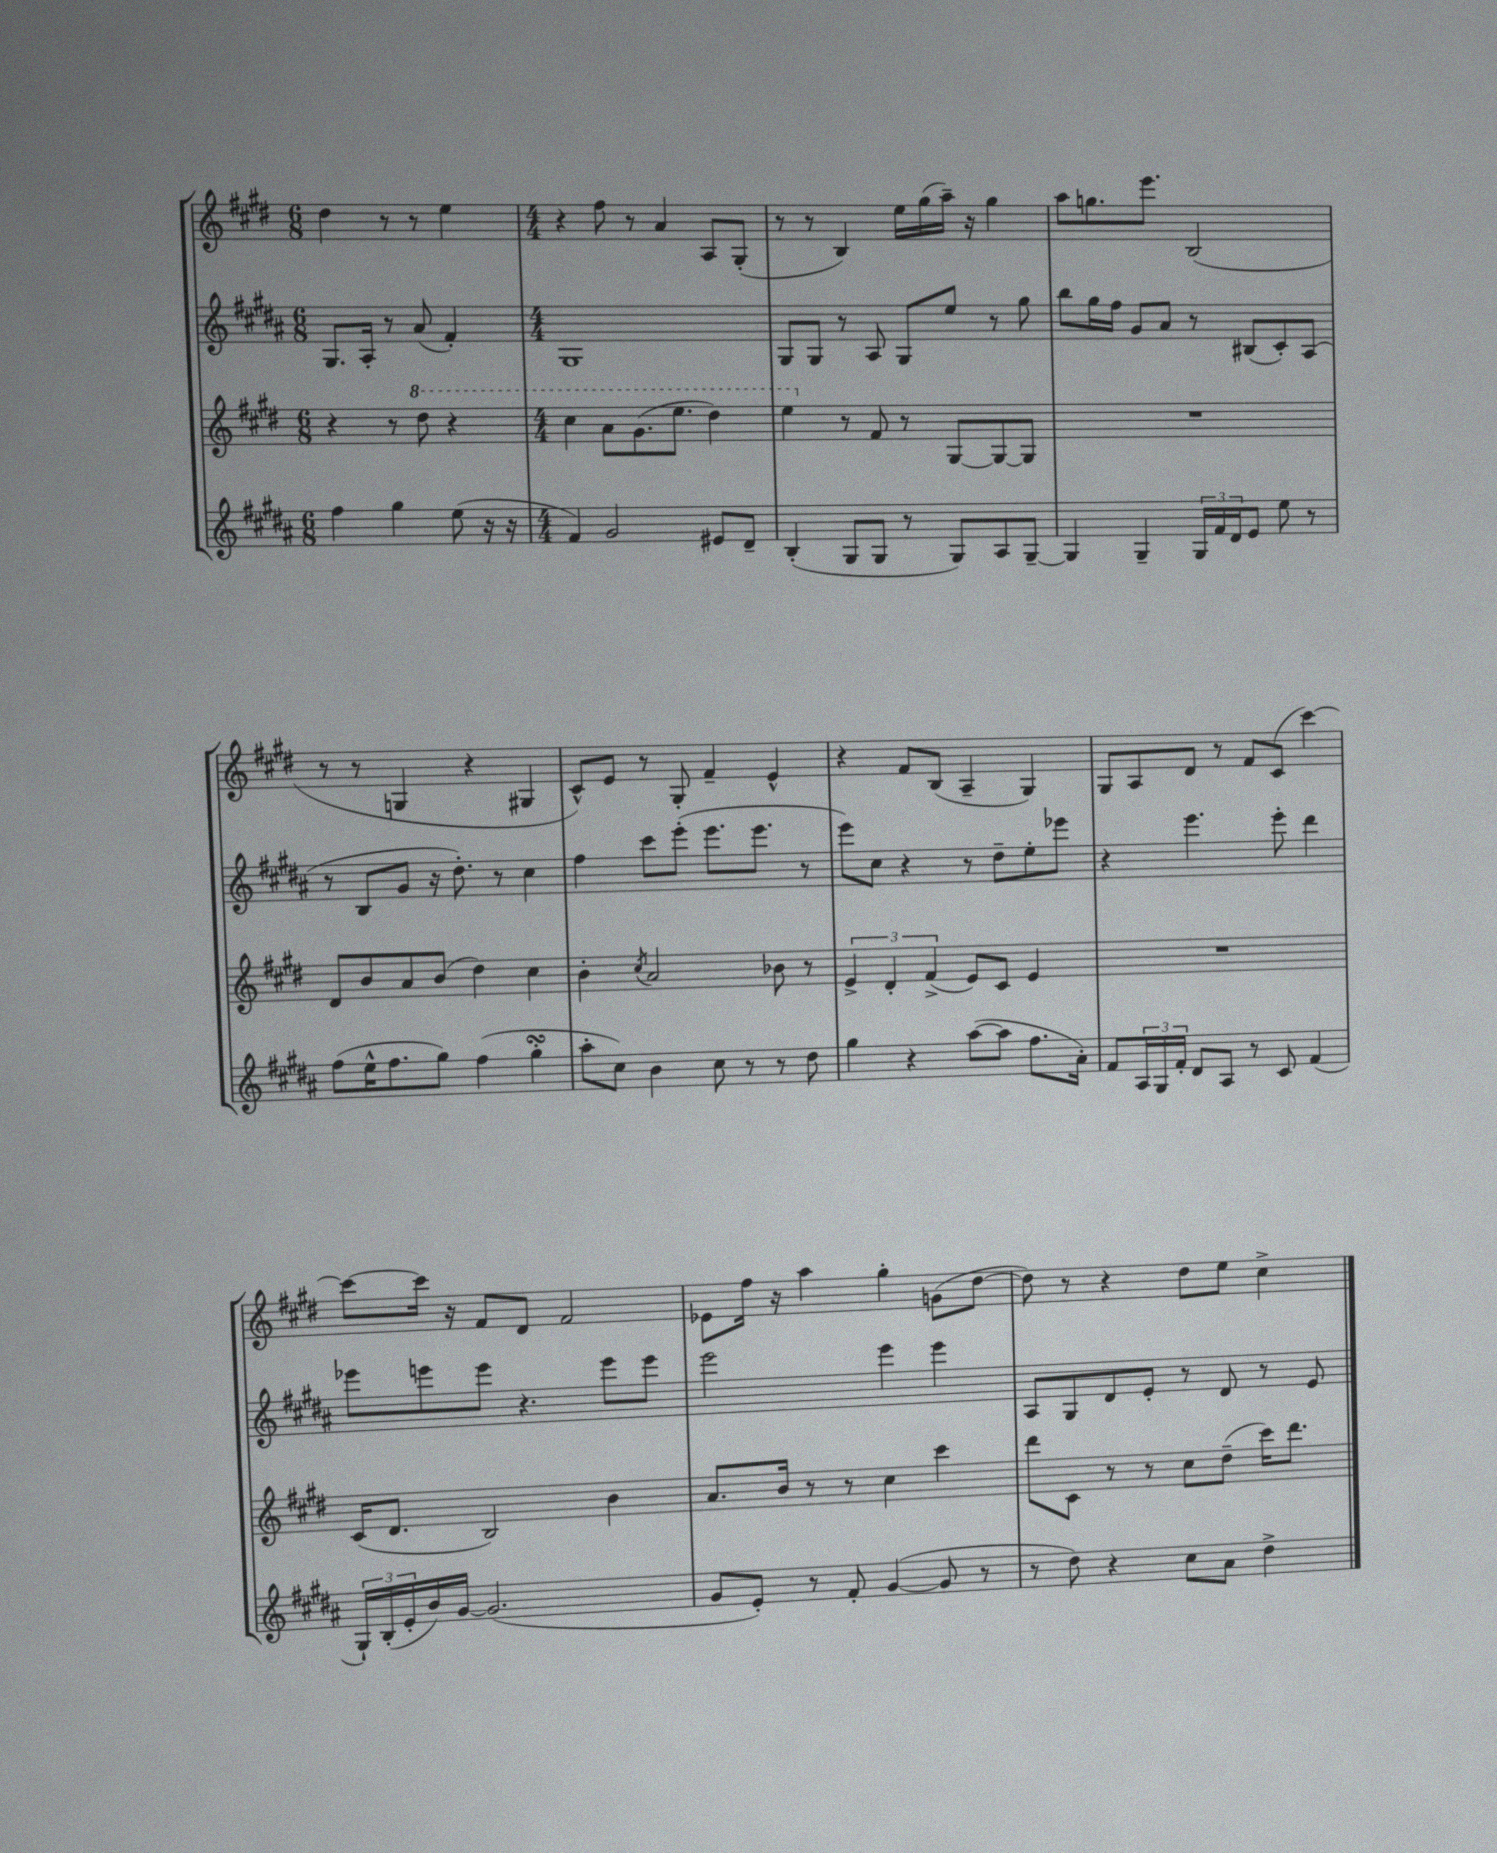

**kern	**kern	**kern	**kern
*staff4	*staff3	*staff2	*staff1
*clefG2	*clefG2	*clefG2	*clefG2
*k[f#c#g#d#a#]	*k[f#c#g#d#]	*k[f#c#g#d#a#]	*k[f#c#g#d#]
*M6/8	*M6/8	*M6/8	*M6/8
4ff#\	4r	8.G#/L	4dd#\
.	.	16A#'/Jk	.
4gg#\	8r	8r	8r
.	8ddd#\	(8a#/	8r
(8ee\	4r	4f#'/)	4ee\
16r	.	.	.
16r	.	.	.
=	=	=	=
*M4/4	*M4/4	*M4/4	*M4/4
4f#/)	4ccc#\	1G#	4r
2g#/	8aa\L	.	8ff#\
.	(8.gg#\	.	8r
.	.	.	4a/
.	8.eee\J	.	.
8e#/L	4ddd#\)	.	8A/L
8d#~/J	.	.	(8G#'/J
=	=	=	=
(4B'/	4eee\	8G#/L	8r
.	.	8G#/J	8r
8G#/L	8r	8r	4B/)
8G#/J	8f#/	8A#/	.
8r	8r	8G#/L	16ee\LL
.	.	.	(16gg#\
8G#/L)	[8G#/L	8ee/J	16aa~\JJ)
.	.	.	16r
8A#/	8G#/_	8r	4gg#\
[8G#~/J	8G#/]J	8gg#\	.
=	=	=	=
4G#/]	1r	8bb\L	8aa\L
.	.	16gg#\L	8.gg\
.	.	16ff#\JJ	.
4G#~/	.	8g#/L	.
.	.	.	8.eee\J
.	.	8a#/J	.
24G#/LL	.	8r	(2B/
24f#/	.	.	.
24d#/J	.	.	.
8e/J	.	(8B#/L	.
8ee\	.	8c#'/)	.
8r	.	(8A#/J	.
=	=	=	=
(8ff#\L	8d#/L	8r	8r
16ee^^\K	8b/	8B/L	8r
8.ff#\	.	.	.
.	8a/	8g#/J	4G/
8gg#\J)	(8b/J	16r	.
.	.	8.dd#'\)	.
(4ff#\	4dd#\)	.	4r
.	.	8r	.
4gg#'\	4cc#\	4cc#\	4G#/
=	=	=	=
8aa#'\L	4b'\	4ff#\	8c#^^/L)
8cc#\J)	.	.	8e/J
.	8qcc#/	.	.
4b\	2a/	8ccc#\L	8r
.	.	(8eee'\J	8G#'/
8cc#\	.	8.eee\L	4f#~/
8r	.	.	.
.	.	8.eee\J	.
8r	8b-\	.	4e^^/
8dd#\	8r	8r	.
=	=	=	=
4gg#\	6e^/	8eee\L)	4r
.	.	8cc#\J	.
.	6d#'/	.	.
4r	.	4r	8f#/L
.	(6f#^/	.	.
.	.	.	(8B/J
([8aa#\L	8e/L)	8r	4A~/
8aa#\]J	8c#/J	8dd#~\L	.
8.ff#\L	4e/	8ee'\	4G#/)
.	.	8eee-\J	.
16a#'\Jk)	.	.	.
=	=	=	=
8f#/L	1r	4r	8G#/L
24A#/L	.	.	8A/
24G#/	.	.	.
24f#'/JJ	.	.	.
8d#/L	.	4.eee\	8d#/J
8A#/J	.	.	8r
8r	.	.	8f#/L
8c#/	.	8eee'\	(8c#/J
(4f#/	.	4ddd#\	[4ccc#\)
=	=	=	=
24G#`/LL)	(16c#/LK	8eee-\L	8ccc#\_L
(24B'/	.	.	.
.	8.d#/J	.	.
24e'/	.	.	.
16b/)	.	8eee\	16ccc#\]Jk
[16g#/JJ	.	.	16r
(2.g#/]	2B/)	8eee\J	8f#/L
.	.	4.r	8d#/J
.	.	.	2f#/
.	4b\	8eee\L	.
.	.	8eee\J	.
=	=	=	=
8g#/L	8.a/L	2eee\	8e-\L
8e'/J)	.	.	16ff#\Jk
.	16b/Jk	.	16r
8r	8r	.	4aa\
8f#'/	8r	.	.
([4g#/	4cc#\	4eee\	4gg#'\
8g#/]	4ccc#\	4eee\	(8g\L
8r	.	.	[8dd#\J
=	=	=	=
8r	8ddd#\L	8A#/L	8dd#\])
8dd#\)	8c#\J	8G#/	8r
4r	8r	8d#/	4r
.	8r	8e'/J	.
8cc#\L	8cc#\L	8r	8dd#\L
8a#\J	(8dd#~\J	8d#/	8ee\J
4dd#^\	16ccc#\LK)	8r	4cc#^\
.	8.ddd#\J	.	.
.	.	8e/	.
==	==	==	==
*-	*-	*-	*-
